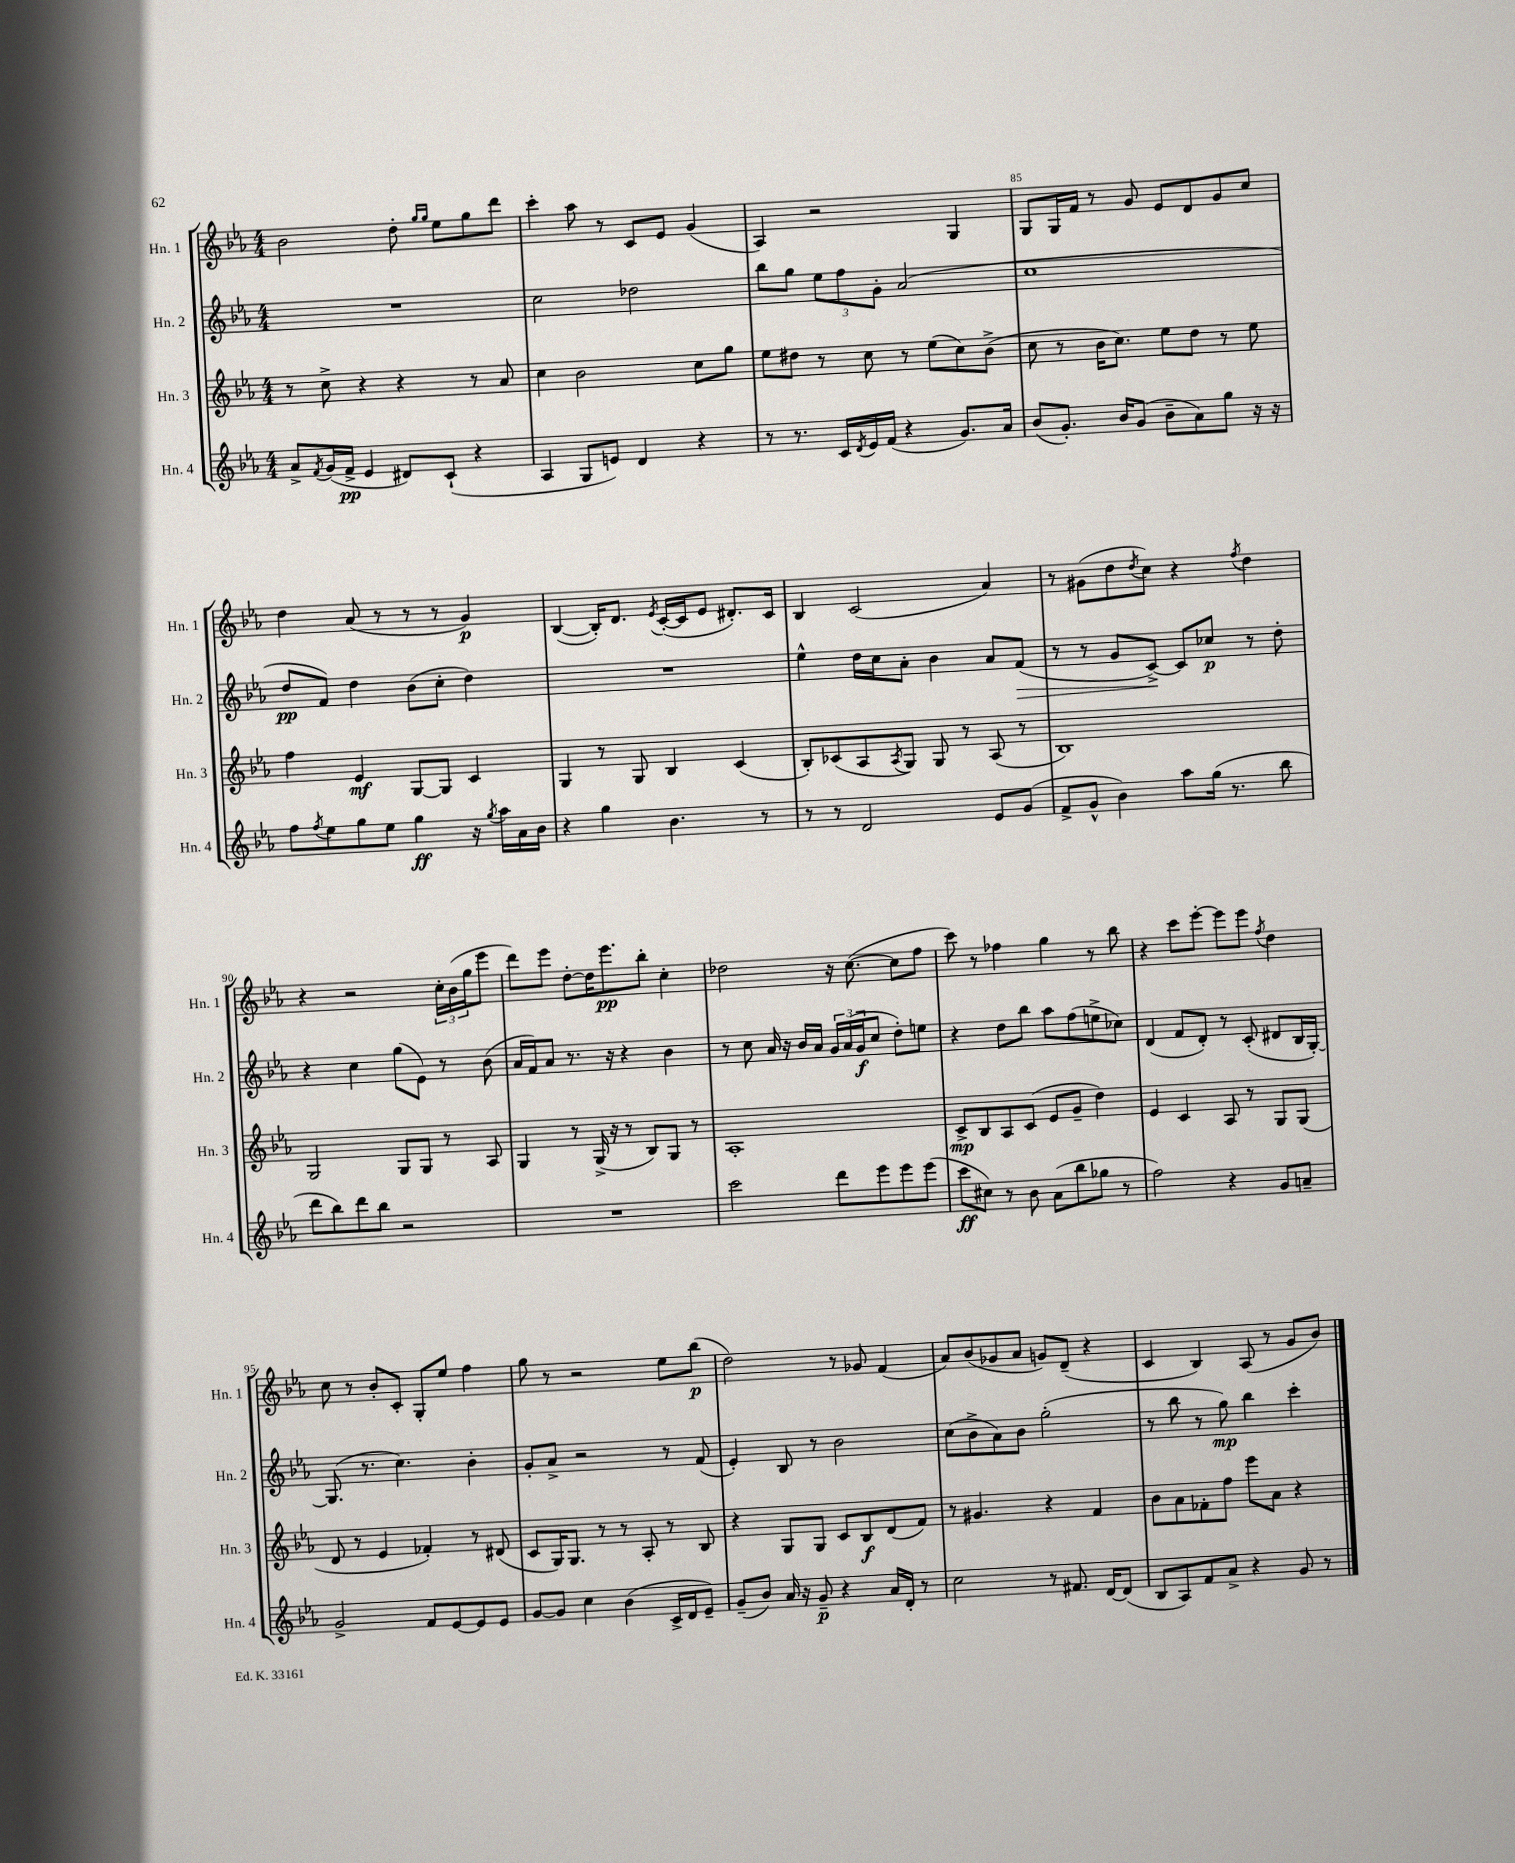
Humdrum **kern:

**kern	**dynam	**kern	**dynam	**kern	**dynam	**kern	**dynam
*part4	*part4	*part3	*part3	*part2	*part2	*part1	*part1
*staff4	*staff4	*staff3	*staff3	*staff2	*staff2	*staff1	*staff1
*I"Hn. 4	*	*I"Hn. 3	*	*I"Hn. 2	*	*I"Hn. 1	*
*I'Hn. 4	*	*I'Hn. 3	*	*I'Hn. 2	*	*I'Hn. 1	*
*clefG2	*	*clefG2	*	*clefG2	*	*clefG2	*
*k[b-e-a-]	*	*k[b-e-a-]	*	*k[b-e-a-]	*	*k[b-e-a-]	*
*M4/4	*	*M4/4	*	*M4/4	*	*M4/4	*
=82	=82	=82	=82	=82	=82	=82	=82
8a-^/L	.	8r	.	1r	.	2b-\	.
8qf/	.	.	.	.	.	.	.
(16g/L	.	8cc^\	.	.	.	.	.
16f^/JJ	pp	.	.	.	.	.	.
4e-/	.	4r	.	.	.	.	.
8d#X/L)	.	4r	.	.	.	8dd'\	.
.	.	.	.	.	.	16qqgg/LL	.
.	.	.	.	.	.	16qqgg/JJ	.
(8c`/J	.	.	.	.	.	8ee-\L	.
4r	.	8r	.	.	.	8gg\	.
.	.	8a-/	.	.	.	8ddd\J	.
=83	=83	=83	=83	=83	=83	=83	=83
4A-/	.	4cc\	.	2cc\	.	4ccc'\	.
8G/L	.	2b-\	.	.	.	8aa-\	.
8en/J)	.	.	.	.	.	8r	.
4d/	.	.	.	2dd-X\	.	8c/L	.
.	.	.	.	.	.	8e-/J	.
4r	.	8cc\L	.	.	.	(4g/	.
.	.	8gg\J	.	.	.	.	.
=84	=84	=84	=84	=84	=84	=84	=84
8r	.	8ee-\L	.	8bb-\L	.	4A-/)	.
8.r	.	8dd#X\J	.	8gg\J	.	.	.
.	.	8r	.	12ee-\L	.	2r	.
16c/LL	.	.	.	.	.	.	.
.	.	.	.	12ff\	.	.	.
8qd/	.	.	.	.	.	.	.
16e-/	.	8cc\	.	.	.	.	.
.	.	.	.	12g'\J	.	.	.
(16f/JJ	.	.	.	.	.	.	.
4r	.	8r	.	(2a-/	.	.	.
.	.	(8ee-\L	.	.	.	.	.
8.g/L)	.	8cc\)	.	.	.	4G/	.
.	.	(8b-^\J	.	.	.	.	.
16a-/Jk	.	.	.	.	.	.	.
=85	=85	=85	=85	=85	=85	=85	=85
(8b-/L	.	8cc\	.	1cc	.	8G/L	.
8.g'/J)	.	8r	.	.	.	16G/L	.
.	.	.	.	.	.	16f/JJ	.
.	.	16b-\KL	.	.	.	8r	.
16b-/KL	.	8.cc\J)	.	.	.	.	.
(8g/J	.	.	.	.	.	8g/	.
8b-~\L	.	8ee-\L	.	.	.	8e-/L	.
8a-\)	.	8dd\J	.	.	.	8d/	.
8gg\J	.	8r	.	.	.	8g/	.
16r	.	8ee-\	.	.	.	8cc/J	.
16r	.	.	.	.	.	.	.
!!LO:LB:g=z
=86	=86	=86	=86	=86	=86	=86	=86
8ff\L	.	4ff\	.	8dd/L	pp	4dd\	.
8qff/	.	.	.	.	.	.	.
8ee-\	.	.	.	8f/J)	.	.	.
8gg\	.	4e-/	mf	4dd\	.	(8a-/	.
8ee-\J	.	.	.	.	.	8r	.
4gg\	ff	[8G/L	.	(8b-\L	.	8r	.
.	.	8G/J]	.	8cc'\J	.	8r	.
16r	.	4c/	.	4dd\)	.	4g/)	p
8qgg/	.	.	.	.	.	.	.
16aa-\LL	.	.	.	.	.	.	.
16a-\	.	.	.	.	.	.	.
16b-\JJ	.	.	.	.	.	.	.
=87	=87	=87	=87	=87	=87	=87	=87
4r	.	4G/	.	1r	.	([4B-/	.
4gg\	.	8r	.	.	.	16B-'/KL])	.
.	.	.	.	.	.	8.d/J	.
.	.	8G/	.	.	.	.	.
.	.	.	.	.	.	8qe-/	.
4.b-\	.	4B-/	.	.	.	([16c'/LL	.
.	.	.	.	.	.	16c/J]	.
.	.	.	.	.	.	8e-/J	.
.	.	(4c/	.	.	.	8.d#X'/L)	.
8r	.	.	.	.	.	.	.
.	.	.	.	.	.	16c/Jk	.
=88	=88	=88	=88	=88	=88	=88	=88
8r	.	8B-'/L)	.	4ee-^^\	.	4B-/	.
8r	.	(8c-X/	.	.	.	.	.
2d/	.	8A-/	.	16dd\LL	.	(2c/	.
.	.	.	.	16cc\J	.	.	.
.	.	8qA-/	.	.	.	.	.
.	.	8G/J)	.	8a-'\J	.	.	.
.	.	8G/	.	4b-\	.	.	.
.	.	8r	.	.	.	.	.
8e-/L	.	(8A-/	.	8a-/L	.	4a-/)	.
!	!	!	!	!	!LO:HP:b	!	!
(8g/J	.	8r	.	(8f/J	>	.	.
=89	=89	=89	=89	=89	=89	=89	=89
8f^/L	.	1B-)	.	8r	.	8r	.
8g^^/J	.	.	.	8r	.	(8g#X\L	.
4b-\)	.	.	.	8g/L	.	8dd\	.
.	.	.	.	.	.	8qdd/	.
.	.	.	.	[8c^/J)	.	8cc\J)	.
8aa-\L	.	.	.	8c/L]	]	4r	.
(16gg\Jk	.	.	.	8cc-X/J	p	.	.
8.r	.	.	.	.	.	.	.
.	.	.	.	.	.	8qff/	.
.	.	.	.	8r	.	4dd\	.
8bb-\	.	.	.	8dd'\	.	.	.
!!LO:LB:g=z
=90	=90	=90	=90	=90	=90	=90	=90
8ddd\L	.	2G/	.	4r	.	4r	.
8bb-\)	.	.	.	.	.	.	.
8ddd\	.	.	.	4cc\	.	2r	.
8bb-\J	.	.	.	.	.	.	.
2r	.	8G/L	.	(8gg\L	.	.	.
.	.	8G/J	.	8e-\J)	.	.	.
.	.	8r	.	8r	.	24cc'\LL	.
.	.	.	.	.	.	(24b-\	.
.	.	.	.	.	.	24gg\J	.
.	.	8A-/	.	(8b-\	.	8eee-\J	.
=91	=91	=91	=91	=91	=91	=91	=91
1r	.	4G/	.	16a-/LL	.	8ddd\L)	.
.	.	.	.	16f/J)	.	.	.
.	.	.	.	8a-/J	.	8eee-\J	.
.	.	8r	.	8.r	.	[8dd'\L	.
.	.	(16G^/	.	.	.	16dd\K]	.
.	.	16r	.	16r	.	8.eee-\	pp
.	.	8r	.	4r	.	.	.
.	.	8B-/L)	.	.	.	8bb-'\J	.
.	.	8G/J	.	4b-\	.	4cc'\	.
.	.	8r	.	.	.	.	.
=92	=92	=92	=92	=92	=92	=92	=92
2ccc\	.	1A-'	.	8r	.	2dd-X\	.
.	.	.	.	8cc\	.	.	.
.	.	.	.	16a-/	.	.	.
.	.	.	.	16r	.	.	.
.	.	.	.	16b-/LL	.	.	.
.	.	.	.	16a-/JJ	.	.	.
8ddd\L	.	.	.	24g/LL	.	16r	.
.	.	.	.	(24a-/	.	.	.
.	.	.	.	.	.	([8.cc\	.
.	.	.	.	24g/J	f	.	.
8eee-\	.	.	.	8cc/J	.	.	.
8eee-\	.	.	.	8dd'\L)	.	8cc\L]	.
(8eee-\J	.	.	.	8een\J	.	8ff\J	.
=93	=93	=93	=93	=93	=93	=93	=93
8ccc\L	ff	8c^/L	mp	4r	.	8ccc\)	.
8cc#X\J)	.	8B-/	.	.	.	8r	.
8r	.	8A-/	.	8dd\L	.	4ff-X\	.
8b-\	.	(8c/J	.	8bb-\J	.	.	.
(8a-\L	.	8e-/L	.	8aa-\L	.	4gg\	.
8bb-\	.	8g~/J	.	(8ff\	.	.	.
8gg-X\J	.	4dd\)	.	8een^\	.	8r	.
8r	.	.	.	8cc-X\J)	.	8bb-\	.
=94	=94	=94	=94	=94	=94	=94	=94
2ff\)	.	4e-/	.	(4d/	.	4r	.
.	.	4c/	.	8f/L	.	8ccc\L	.
.	.	.	.	8d'/J)	.	[8eee-'\J	.
4r	.	8A-/	.	8r	.	8eee-\L]	.
.	.	8r	.	(8c'/	.	8eee-\J	.
.	.	.	.	.	.	8qff/	.
8g/L	.	8G/L	.	8d#X/L	.	4dd\	.
8an~/J	.	(8G/J	.	16B-/L	.	.	.
.	.	.	.	[16G'/JJ)	.	.	.
!!LO:LB:g=z
=95	=95	=95	=95	=95	=95	=95	=95
2g^/	.	8d/	.	(8.G/]	.	8cc\	.
.	.	8r	.	.	.	8r	.
.	.	.	.	8.r	.	.	.
.	.	4e-/	.	.	.	8b-'/L	.
.	.	.	.	4.cc\)	.	8c'/J	.
8f/L	.	4f-X'/)	.	.	.	8G'/L	.
[8e-/	.	.	.	.	.	8ee-/J	.
8e-/]	.	8r	.	4b-'\	.	4ff\	.
8e-/J	.	(8d#X/	.	.	.	.	.
=96	=96	=96	=96	=96	=96	=96	=96
[8g/L	.	8c/L	.	8g'/L	.	8gg\	.
8g/J]	.	16G/K)	.	8a-^/J	.	8r	.
.	.	8.G/J	.	.	.	.	.
4cc\	.	.	.	2r	.	2r	.
.	.	8r	.	.	.	.	.
(4b-\	.	8r	.	.	.	.	.
.	.	8A-'/	.	.	.	.	.
16c^/LL	.	8r	.	8r	.	8ee-\L	.
16d/J	.	.	.	.	.	.	.
8e-~/J)	.	8B-/	.	(8f/	.	(8bb-\J	p
=97	=97	=97	=97	=97	=97	=97	=97
(8g~/L	.	4r	.	4e-'/)	.	2dd\)	.
8b-/J)	.	.	.	.	.	.	.
16a-/	.	8G/L	.	8B-/	.	.	.
16r	.	.	.	.	.	.	.
8g~/	p	8G/J	.	8r	.	.	.
4r	.	8c/L	.	2b-\	.	8r	.
.	.	8B-/	f	.	.	8g-X/	.
16a-/LL	.	(8d/	.	.	.	(4f/	.
16d'/JJ	.	.	.	.	.	.	.
8r	.	8f/J)	.	.	.	.	.
=98	=98	=98	=98	=98	=98	=98	=98
2cc\	.	8r	.	(8cc\L	.	8a-/L)	.
.	.	4.g#X/	.	8b-^\	.	(8b-/	.
.	.	.	.	8a-\)	.	8g-X/	.
.	.	.	.	8b-\J	.	8a-/J	.
8r	.	4r	.	(2gg'\	.	8gn/L)	.
8.f#X/	.	.	.	.	.	(8d~/J	.
.	.	4f/	.	.	.	4r	.
[16d/KL	.	.	.	.	.	.	.
(8d/J]	.	.	.	.	.	.	.
=99	=99	=99	=99	=99	=99	=99	=99
8B-/L	.	8b-\L	.	8r	.	4c/	.
8A-/)	.	8a-\	.	8bb-\	.	.	.
8f/	.	8f-X'\	.	8r	.	4B-/)	.
8a-^/J	.	8ff\J	.	8gg\)	mp	.	.
4r	.	8eee-\L	.	4bb-\	.	(8A-/	.
.	.	8a-\J	.	.	.	8r	.
8g/	.	4r	.	4ccc'\	.	8g/L	.
8r	.	.	.	.	.	8b-/J)	.
==	==	==	==	==	==	==	==
*-	*-	*-	*-	*-	*-	*-	*-
